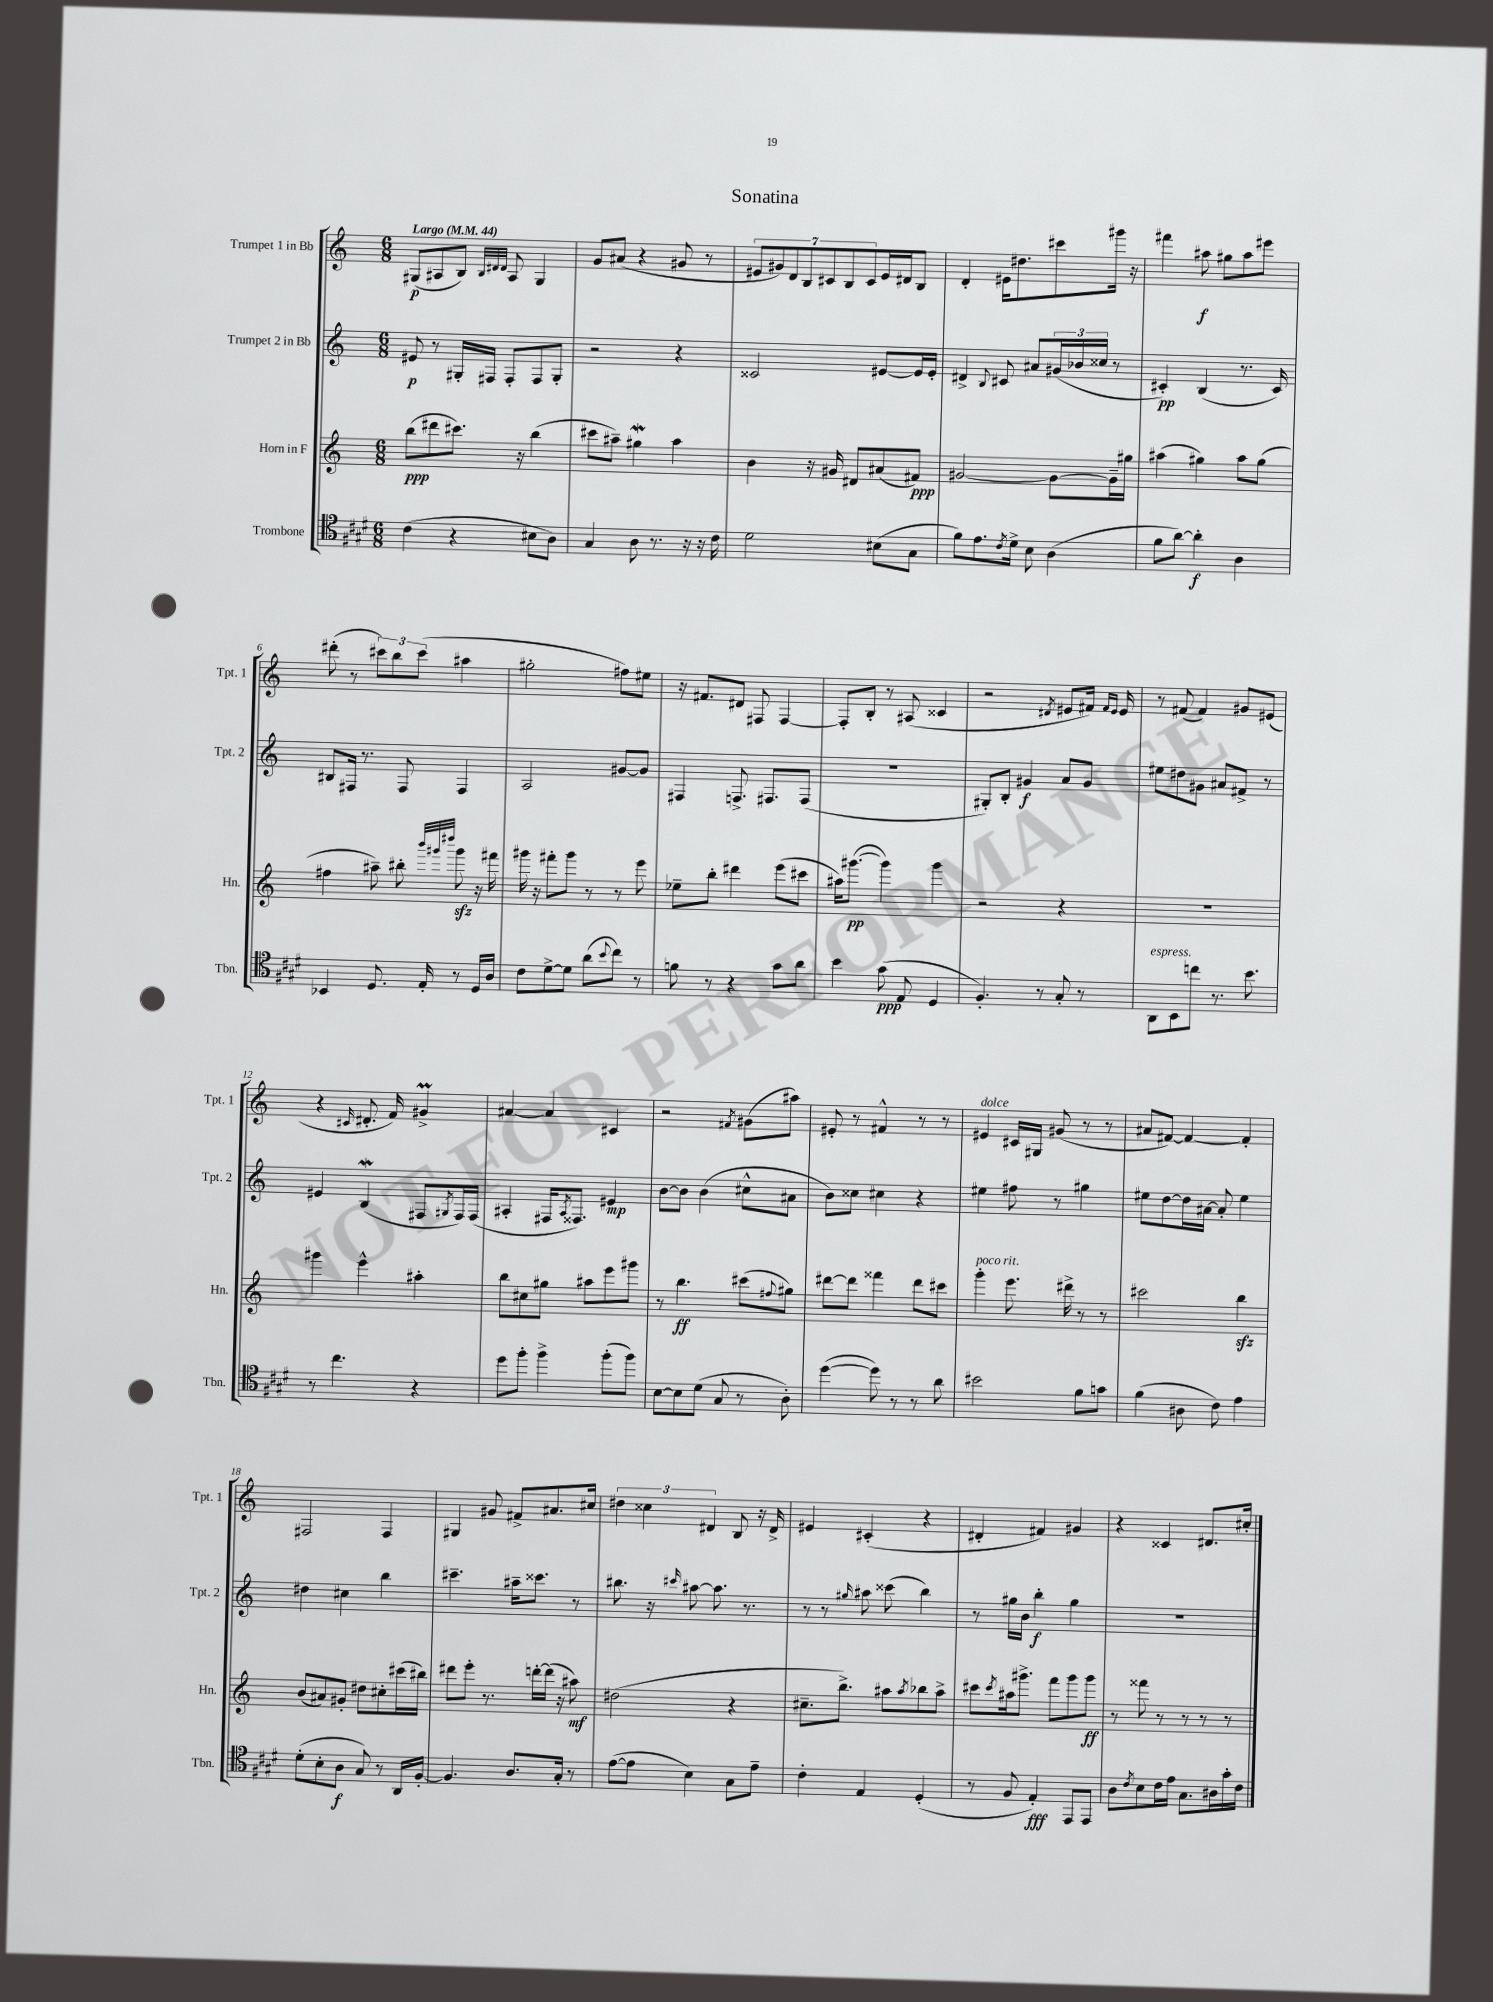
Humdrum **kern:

**kern	**dynam	**kern	**dynam	**kern	**dynam	**kern	**dynam
*part4	*part4	*part3	*part3	*part2	*part2	*part1	*part1
*staff4	*staff4	*staff3	*staff3	*staff2	*staff2	*staff1	*staff1
*I"Trombone	*	*I"Horn in F	*	*I"Trumpet 2 in Bb	*	*I"Trumpet 1 in Bb	*
*I'Tbn.	*	*I'Hn.	*	*I'Tpt. 2	*	*I'Tpt. 1	*
*clefC4	*	*clefG2	*	*clefG2	*	*clefG2	*
*k[f#c#g#d#]	*	*k[]	*	*k[]	*	*k[]	*
*M6/8	*	*M6/8	*	*M6/8	*	*M6/8	*
*MM44	*	*MM44	*	*MM44	*	*MM44	*
=1	=1	=1	=1	=1	=1	=1	=1
!	!	!	!	!	!	!LO:TX:a:B:t=Largo	!
(4c#\	.	(8bb\L	ppp	8e#X/	p	(8G#X/L	p
.	.	8ddd#X\	.	8r	.	8A#X/	.
4r	.	8.ccc#X\J)	.	16G#X'/LL	.	8B/J)	.
.	.	.	.	16F#X/JJ	.	.	.
.	.	.	.	.	.	32qqB/LLL	.
.	.	.	.	.	.	32qqd#X/	.
.	.	.	.	.	.	32qqd#/JJJ	.
.	.	.	.	8F#'/L	.	8A#/	.
.	.	16r	.	.	.	.	.
8B#X\L	.	(4bb\	.	8F#/	.	4G#/	.
8A\J)	.	.	.	8G#'/J	.	.	.
=2	=2	=2	=2	=2	=2	=2	=2
4G#/	.	8ccc#X\L	.	2r	.	8g/L	.
.	.	8aa#X~\J)	.	.	.	(8a#X/J	.
8A\	.	4gg#XW\	.	.	.	4r	.
8.r	.	.	.	.	.	.	.
.	.	4aa#\	.	4r	.	8g#X/	.
16r	.	.	.	.	.	.	.
16r	.	.	.	.	.	8r	.
16c#\	.	.	.	.	.	.	.
=3	=3	=3	=3	=3	=3	=3	=3
2d#\	.	4b\	.	2c##X/	.	14e#X/L	.
.	.	.	.	.	.	14g#X/)	.
.	.	.	.	.	.	14d/	.
.	.	.	.	.	.	14B/	.
.	.	16r	.	.	.	.	.
.	.	.	.	.	.	14c#X/	.
.	.	16g#X/	.	.	.	.	.
.	.	.	.	.	.	14B/	.
.	.	8d#X/L	.	.	.	.	.
.	.	.	.	.	.	14c#/	.
(8B#X\L	.	(8a#X/	.	[8e#X/L	.	16e#/L	.
.	.	.	.	.	.	16d#X/J	.
8G#\J	.	8f#X/J)	ppp	16e#/L]	.	8B/J	.
.	.	.	.	16e#'/JJ	.	.	.
=4	=4	=4	=4	=4	=4	=4	=4
8f#\L)	.	[2g#X/	.	4d#X^/	.	4d'/	.
8.e\	.	.	.	.	.	.	.
.	.	.	.	8qqB/	.	.	.
.	.	.	.	8c#X/	.	16e#X\KL	.
8qc#/	.	.	.	.	.	.	.
16d#^\Jk	.	.	.	.	.	8.dd#X\	.
8B\	.	.	.	8a#X/L	.	.	.
(4A\	.	8g#\L_	.	(24g#X/L	.	8ccc#X\	.
.	.	.	.	24b-X/	.	.	.
.	.	.	.	24cc##X/JJ	.	.	.
.	.	16g#~\L]	.	8r	.	16ggg#X\Jk	.
.	.	16gg#X\JJ	.	.	.	16r	.
=5	=5	=5	=5	=5	=5	=5	=5
8f#\L	.	(4aa#X\	.	4c#X'/)	pp	4fff#X\	.
[8a\J)	.	.	.	.	.	.	.
4a'\]	f	4gg#X\)	.	(4B/	.	8aa#X\	f
.	.	.	.	.	.	8gg#X\L	.
4A\	.	8aa#\L	.	8.r	.	8aa#\	.
.	.	(8gg#\J	.	.	.	8eee#X\J	.
.	.	.	.	16c#/)	.	.	.
!!LO:LB:g=z
=6	=6	=6	=6	=6	=6	=6	=6
4BB-X/	.	4ff#X\	.	8B#X/L	.	(8ddd#X'\	.
.	.	.	.	16F#X/Jk	.	8r	.
.	.	.	.	8.r	.	.	.
8.D#/	.	8aa#X~\)	.	.	.	12ccc#X\L)	.
.	.	.	.	.	.	12bb\	.
.	.	8bb#X'\	.	8F#/	.	.	.
.	.	.	.	.	.	(12ccc#\J	.
16E'/	.	.	.	.	.	.	.
.	.	32qqbbb/LLL	.	.	.	.	.
.	.	32qqggg#X/	.	.	.	.	.
.	.	32qqdddd#X/JJJ	.	.	.	.	.
8r	.	8ggg#zz\	.	4F#/	.	4aa#X\	.
16D#/LL	.	16r	.	.	.	.	.
16A/JJ	.	16fff#X\	.	.	.	.	.
=7	=7	=7	=7	=7	=7	=7	=7
8c#\L	.	16ggg#X\	.	2A/	.	2gg#X'\	.
.	.	16r	.	.	.	.	.
[8d#^\	.	8fff#X'\L	.	.	.	.	.
8d#\J]	.	8ggg#\J	.	.	.	.	.
(8a\L	.	8r	.	.	.	.	.
8qqb/	.	.	.	.	.	.	.
8cc#\J)	.	8r	.	[8g#X/L	.	8ff#X\L)	.
8r	.	8eee\	.	8g#/J]	.	8ee#X\J	.
=8	=8	=8	=8	=8	=8	=8	=8
8fn\	.	8ee-X~\L	.	4F#X/	.	16r	.
.	.	.	.	.	.	8.f#X/L	.
8r	.	8bb'\J	.	.	.	.	.
4r	.	4ddd#X\	.	8.Fn^/	.	8d#X/J	.
.	.	.	.	.	.	8F#X/	.
.	.	.	.	8.F#X/L	.	.	.
8g#\L	.	(8eee\L	.	.	.	[4F#/	.
8a\J	.	8ccc#X\J	.	(8F#/J	.	.	.
=9	=9	=9	=9	=9	=9	=9	=9
4b\	.	16aa#X\KL)	.	2.r	.	8F#'/L]	.
.	.	([8.ggg#X\J	pp	.	.	.	.
.	.	.	.	.	.	8B'/J	.
(8g#\	ppp	4ggg#\])	.	.	.	8r	.
8E/	.	.	.	.	.	(8A#X/	.
4D#/	.	4ggg#\	.	.	.	4c##X/	.
=10	=10	=10	=10	=10	=10	=10	=10
4.F#'/)	.	2r	.	8G#X'/L)	.	2r	.
.	.	.	.	8B'/J	.	.	.
.	.	.	.	4g#X/	f	.	.
8r	.	.	.	.	.	.	.
.	.	.	.	.	.	8qd#X/	.
8G#'/	.	4r	.	8a/L	.	8e#X/L	.
8r	.	.	.	8g#/J	.	16f#X/Jk)	.
.	.	.	.	.	.	16qqf#/LL	.
.	.	.	.	.	.	16qqe#/JJ	.
.	.	.	.	.	.	16e#/	.
=11	=11	=11	=11	=11	=11	=11	=11
!LO:TX:a:i:t=espress.	!	!	!	!	!	!	!
8AA\L	.	2.r	.	8ee#X\L	.	8r	.
8BB\	.	.	.	8dd#X\	.	(8f#X/	.
8ccn\J	.	.	.	8g#X\J	.	4f#/)	.
8.r	.	.	.	8a#X/L	.	.	.
.	.	.	.	8f#X^/J	.	8g#X/L	.
8.b\	.	.	.	.	.	.	.
.	.	.	.	8r	.	(8e#X/J	.
!!LO:LB:g=z
=12	=12	=12	=12	=12	=12	=12	=12
8r	.	4ggg#X\	.	4e#X/	.	4r	.
4.cc#\	.	.	.	.	.	.	.
.	.	.	.	.	.	16qqc#X/	.
.	.	4eee^^\	.	(4BW/	.	8.d#X'/	.
.	.	.	.	.	.	16f/)	.
4r	.	4aa#X'\	.	8F#X/L	.	4g#Xm^/	.
.	.	.	.	8qG#X/	.	.	.
.	.	.	.	16F#/L)	.	.	.
.	.	.	.	(16F#/JJ	.	.	.
=13	=13	=13	=13	=13	=13	=13	=13
8dd#\L	.	8bb\L	.	4A#X'/	.	[4a#X/	.
8ff#'\J	.	8cc#X\	.	.	.	.	.
4ff#^\	.	8gg#X\J	.	16F#X/KL	.	4a#/]	.
.	.	.	.	8qA#/	.	.	.
.	.	.	.	8.F##X/J)	.	.	.
.	.	8aa#X\L	.	.	.	.	.
(8ff#'\L	.	8eee\	.	4e#X/	mp	4c#X/	.
8ff#\J)	.	8ggg#X\J	.	.	.	.	.
=14	=14	=14	=14	=14	=14	=14	=14
[8B\L	.	8r	.	[8b\L	.	2r	.
8B\]	.	4.bb\	ff	8b\J]	.	.	.
(8d#\J	.	.	.	(4b\	.	.	.
8G#/	.	.	.	.	.	.	.
.	.	.	.	.	.	8qf#X/	.
8r	.	(8ccc#X\L	.	8cc#X^^\L	.	(8g#X\L	.
.	.	8qqff#X/	.	.	.	.	.
8A'\)	.	8gg#X\J)	.	8a#X\J	.	8aa#X\J)	.
=15	=15	=15	=15	=15	=15	=15	=15
([4dd#\	.	[8ddd#X\L	.	8b\L)	.	8e#X'/	.
.	.	8ddd#\J]	.	8cc##X\J	.	8r	.
8dd#\])	.	4fff##X\	.	4cc#X\	.	4f#X^^/	.
8r	.	.	.	.	.	.	.
8r	.	8ddd#\L	.	4r	.	8r	.
8a\	.	8ccc#X\J	.	.	.	8r	.
=16	=16	=16	=16	=16	=16	=16	=16
!	!	!	!	!	!	!LO:TX:a:i:t=dolce	!
!	!	!LO:TX:a:i:t=poco rit.	!	!	!	!	!
2b#X\	.	4ggg'\	.	4ee#X\	.	4e#X/	.
.	.	8.eee\	.	8ff#X\	.	16c#X/LL	.
.	.	.	.	.	.	16G#X/JJ	.
.	.	.	.	8r	.	(8g#X/	.
.	.	16ddd#X^\	.	.	.	.	.
8f#\L	.	8r	.	4gg#X\	.	8r	.
8gn\J	.	8r	.	.	.	8r	.
=17	=17	=17	=17	=17	=17	=17	=17
(4f#\	.	2ccc#X\	.	8ee#X\L	.	8a#X/L	.
.	.	.	.	[8dd\	.	[8f#X/J)	.
8A#X\	.	.	.	16dd\L]	.	4f#/_	.
.	.	.	.	[16a#X\JJ	.	.	.
8c#\)	.	.	.	8a#'/]	.	.	.
4e\	.	4bbzz\	.	4ee#\	.	4f#'/]	.
!!LO:LB:g=z
=18	=18	=18	=18	=18	=18	=18	=18
(8d#'\L	.	(8b/L	.	4dd#X\	.	2F#X/	.
8B'\	.	8a#X/)	.	.	.	.	.
8A\J	f	8g#X'/J	.	4cc#X\	.	.	.
8G#/)	.	8dd#X\L	.	.	.	.	.
8r	.	8cc#X'\	.	4bb\	.	4F#/	.
16AA/LL	.	(16ccc#X\L	.	.	.	.	.
[16F#'/JJ	.	16bb#X\JJ)	.	.	.	.	.
=19	=19	=19	=19	=19	=19	=19	=19
4.F#/]	.	8ddd#X\L	.	4.ccc#X~\	.	4G#X/	.
.	.	8eee'\J	.	.	.	.	.
.	.	8.r	.	.	.	8g#X/	.
8.A/L	.	.	.	16aa#X~\KL	.	8f#X^/L	.
.	.	[16dddn'\LL	.	8.ccc##X\J	.	.	.
.	.	(16ddd\JJ]	.	.	.	8.a#X/	.
16G#'/Jk	.	16r	.	.	.	.	.
8r	.	8aa#X\)	mf	8r	.	.	.
.	.	.	.	.	.	16cc#X/Jk	.
=20	=20	=20	=20	=20	=20	=20	=20
([8e\L	.	(2dd#X\	.	8.bb#X\	.	6dd#X\	.
8e\J]	.	.	.	.	.	.	.
.	.	.	.	.	.	6cc##X\	.
.	.	.	.	16r	.	.	.
.	.	.	.	16qqccc#X/	.	.	.
4B\)	.	.	.	[8aa#X\	.	.	.
.	.	.	.	.	.	6d#X/	.
.	.	.	.	8.aa#\]	.	.	.
8G#\L	.	4r	.	.	.	8B/	.
.	.	.	.	8.r	.	.	.
8e~\J	.	.	.	.	.	16r	.
.	.	.	.	.	.	16d#^/	.
=21	=21	=21	=21	=21	=21	=21	=21
4c#'\	.	8.cc#X~\L	.	8r	.	4e#X/	.
.	.	.	.	8r	.	.	.
.	.	8.bb^\J)	.	.	.	.	.
.	.	.	.	16qqgg#X/	.	.	.
4E/	.	.	.	8aa#X\	.	(4c#X'/	.
.	.	8aa#X\L	.	(8ccc##X\	.	.	.
.	.	8qaa#/	.	.	.	.	.
(4D#'/	.	8bb-X\	.	4bb\)	.	4r	.
.	.	8aa#^\J	.	.	.	.	.
=22	=22	=22	=22	=22	=22	=22	=22
8r	.	8ccc#X\L	.	8r	.	4d#X'/	.
.	.	8qccc#/	.	.	.	.	.
8F#/	.	16aa#X\k	.	16gg#X\LL	.	.	.
.	.	8.ggg#X^\J	.	16b\JJ	.	.	.
4E'/)	fff	.	.	4bb'\	f	4f#X/)	.
.	.	8fff\L	.	.	.	.	.
8EE/L	.	8ggg#\	.	4gg#\	.	4g#X/	.
8EE/J	.	8ggg#\J	ff	.	.	.	.
=23	=23	=23	=23	=23	=23	=23	=23
8A\L	.	8r	.	2.r	.	4r	.
8qc#/	.	.	.	.	.	.	.
8B\	.	8fff##X\	.	.	.	.	.
16c#\L	.	8r	.	.	.	4c##X/	.
16e\JJ	.	.	.	.	.	.	.
8.G#\L	.	8r	.	.	.	.	.
.	.	8r	.	.	.	8.d#X/L	.
16A#X\L	.	.	.	.	.	.	.
16g#'\	.	8r	.	.	.	.	.
16c#\JJ	.	.	.	.	.	16cc#X'/Jk	.
==	==	==	==	==	==	==	==
*-	*-	*-	*-	*-	*-	*-	*-
